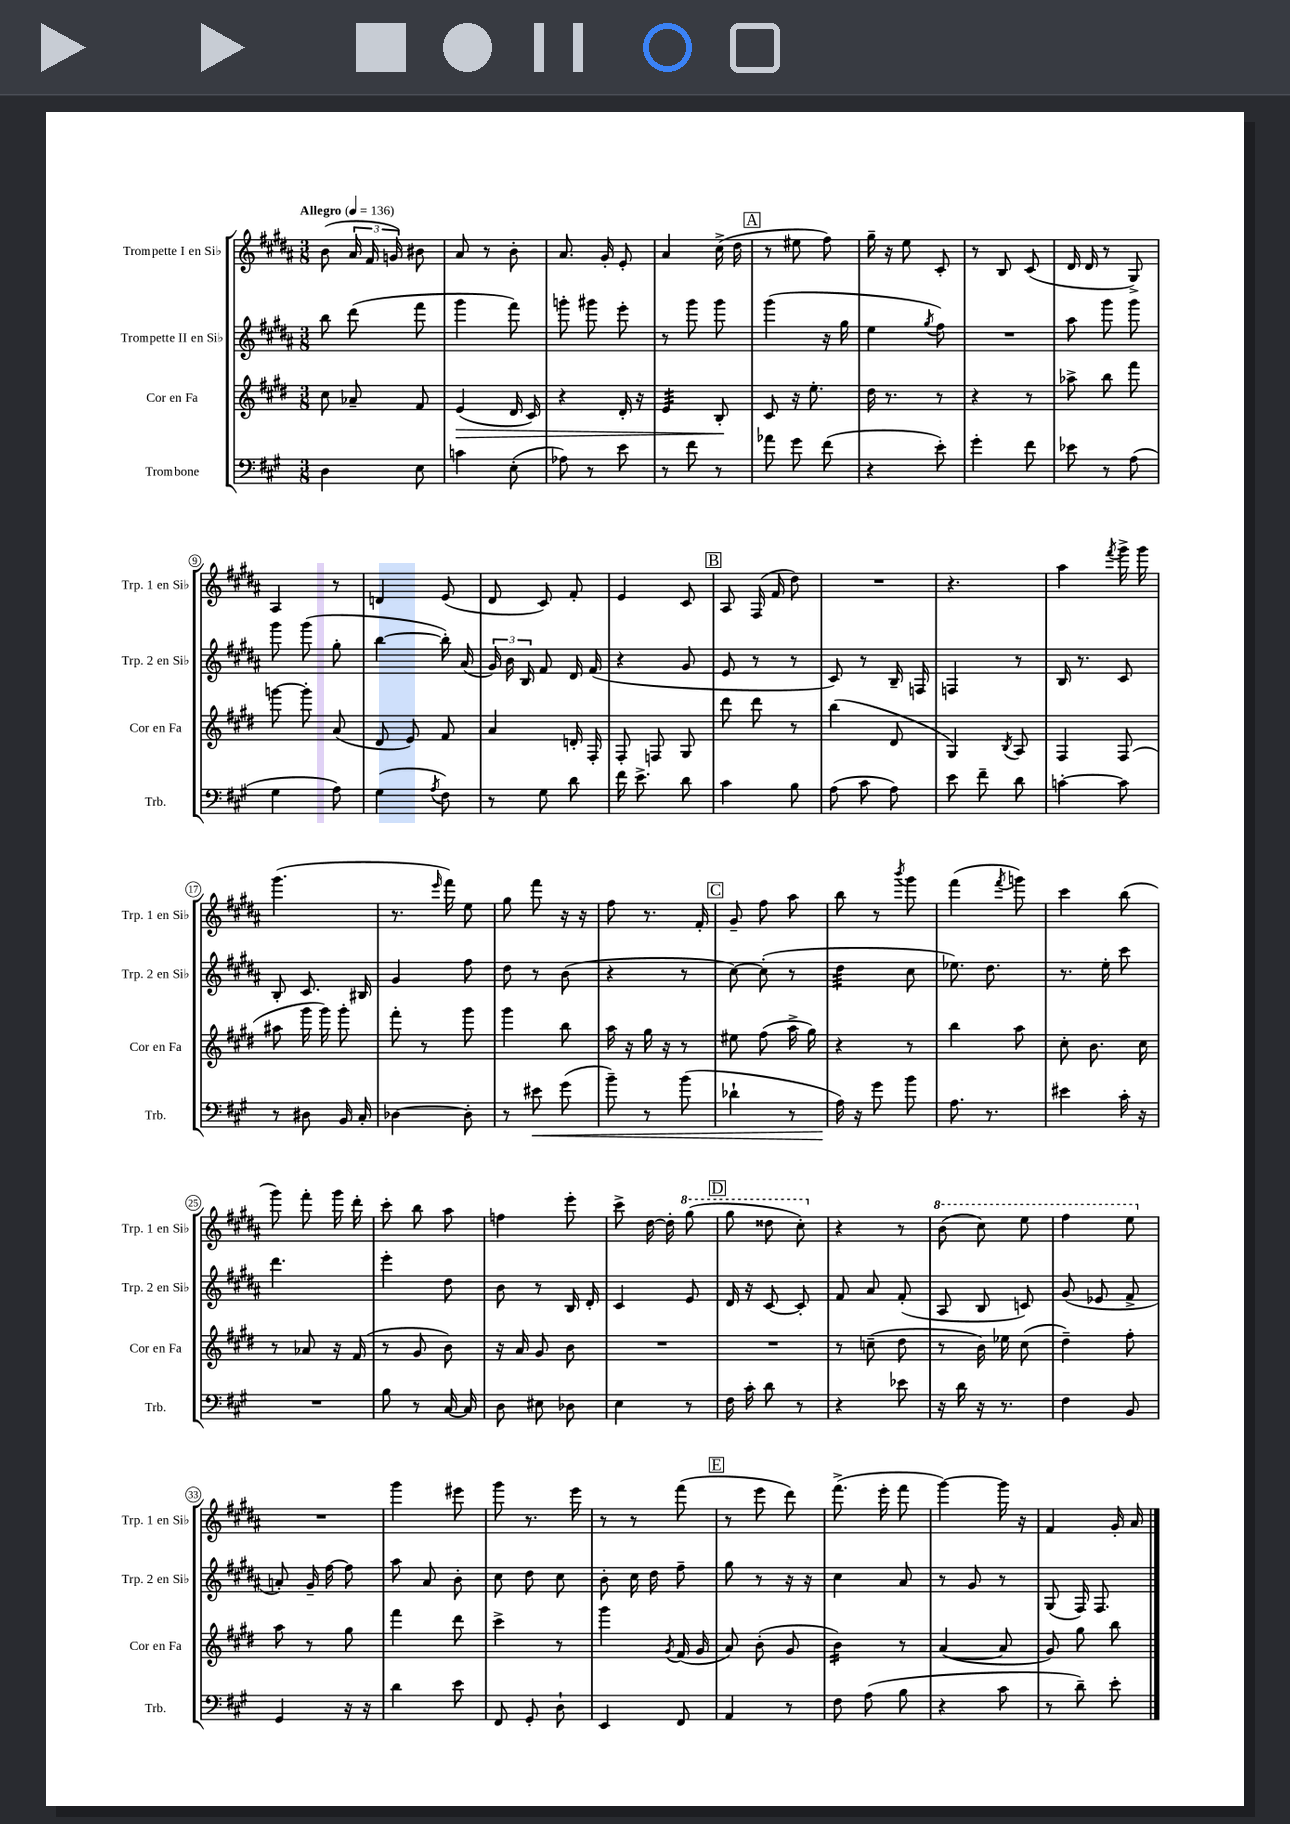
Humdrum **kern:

**kern	**kern	**kern	**kern
*staff4	*staff3	*staff2	*staff1
*clefF4	*clefG2	*clefG2	*clefG2
*k[f#c#g#]	*k[f#c#g#d#]	*k[f#c#g#d#a#]	*k[f#c#g#d#a#]
*M3/8	*M3/8	*M3/8	*M3/8
*MM136	*MM136	*MM136	*MM136
4D\	8cc#\	8bb\	(8b\
.	8a-~/	(8ddd#\	24a#/
.	.	.	24f#/
.	.	.	24g/)
8E\	8f#/	8fff#\	8b#\
=	=	=	=
4c\	(4e/	4ggg#\	8a#/
.	.	.	8r
(8E'\	16d#/	8fff#\)	8b'\
.	16c#/)	.	.
=	=	=	=
8A-\)	4r	8ggg'\	8.a#/
8r	.	8ggg#\	.
.	.	.	16g#'/
8e\	16d#'/	8eee'\	8e'/
.	16r	.	.
=	=	=	=
8r	4e/	8r	4a#/
8f#\	.	8ggg#\	.
8r	8B'/	8ggg#\	(16cc#^\
.	.	.	16dd#\
=	=	=	=
8a-\	8c#/	(4ggg#\	8r
8g#\	16r	.	8ee#\
.	8.ee'\	.	.
(8f#\	.	16r	8ff#\)
.	.	16gg#\	.
=	=	=	=
4r	16dd#\	4ee\	16gg#~\
.	8.r	.	16r
.	.	.	8ee\
.	.	8qgg#/	.
8e'\)	8r	8ff#\)	8c#'/
=	=	=	=
4g#'\	4r	4.r	8r
.	.	.	8B/
8f#\	8r	.	(8c#/
=	=	=	=
8e-\	8aa-^\	8aa#\	16d#/
.	.	.	16d#/
8r	8bb\	8ggg#\	8r
(8A\	8fff#\	8ggg#\	8G#^/)
=	=	=	=
4G#\	[8ggg\	8ggg#\	4A#/
.	8ggg'\]	(8ggg#\	.
8A\)	(8a/	8gg#'\	8r
=	=	=	=
(4G#\	8d#/	[4bb\	4d/
.	8e/)	.	.
8qA/	.	.	.
8F#\)	8f#/	16bb'\])	(8e/
.	.	(16a#/	.
=	=	=	=
8r	4a/	24g#/)	8d#/
.	.	24b\	.
.	.	24B/	.
8G#\	.	8f#/	8c#/)
8d\	16d'/	16d#/	8f#'/
.	16F#'/	(16f#/	.
=	=	=	=
16f#\	8F#'/	4r	4e/
8.e^\	.	.	.
.	8F/	.	.
8d\	8G#/	8g#/	8c#/
=	=	=	=
4c#\	8ddd#\	8e/	8A#/
.	8ddd#\	8r	(16F#/
.	.	.	16f#/
8B\	8r	8r	8dd#\)
=	=	=	=
(8A\	(4bb\	8c#/)	4.r
8c#\	.	8r	.
8A\)	8d#/	16B~/	.
.	.	16F/	.
=	=	=	=
8e\	4G#/)	4F/	4.r
8f#~\	.	.	.
.	8qB/	.	.
8d\	8A/	8r	.
=	=	=	=
[4c'\	4F#/	16B/	4aa#\
.	.	8.r	.
.	.	.	8qfff#/
8c\]	(8F#/	8c#/	16ggg#^\
.	.	.	16ggg#\
=	=	=	=
8r	8aa#\	8B'/	(4.ggg#\
8D#\	16ggg#\	8.c#/	.
.	16ggg#\)	.	.
16BB/	8ggg#'\	.	.
16C#'/	.	16B#/	.
=	=	=	=
[4D-\	8fff#'\	4g#/	8.r
.	8r	.	.
.	.	.	16qqeee/
.	.	.	16fff#\)
8D-'\]	8ggg#\	8ff#\	8ee\
=	=	=	=
8r	4ggg#\	8dd#\	8gg#\
8e#\	.	8r	8fff#\
(8g#\	8bb\	(8b\	16r
.	.	.	16r
=	=	=	=
8b~\)	16aa\	4r	8ff#\
.	16r	.	.
8r	16gg#\	.	8.r
.	16r	.	.
(8b\	8r	8r	.
.	.	.	16f#'/
=	=	=	=
4d-`\	8ee#\	[8cc#\)	8g#~/
.	(8ff#\	(8cc#'\]	8ff#\
8r	16aa^\	8r	8aa#\
.	16gg#\)	.	.
=	=	=	=
16A\)	4r	4dd#\	8bb\
16r	.	.	.
8g#\	.	.	8r
.	.	.	8qbbb/
8b\	8r	8cc#\	8ggg#\
=	=	=	=
8.A\	4bb\	8.ee-\)	(4fff#\
8.r	.	8.dd#\	.
.	.	.	8qfff#/
.	8aa\	.	8ggg\)
=	=	=	=
4e#\	8cc#'\	8.r	4ccc#\
.	8.b\	.	.
.	.	16ee'\	.
16c#'\	.	8ccc#\	(8bb\
16r	16cc#\	.	.
=	=	=	=
4.r	8r	4.ddd#\	8ggg#\)
.	8a-/	.	8fff#'\
.	16r	.	16ggg#\
.	(16f#/	.	16ddd#'\
=	=	=	=
8B\	8r	4eee'\	8ccc#'\
8r	8g#/	.	8bb\
[16C#/	8b\)	8dd#\	8aa#\
16C#/]	.	.	.
=	=	=	=
8D\	16r	8b\	4ff\
.	16a/	.	.
8E#\	8g#/	8r	.
8D-\	8b\	16B/	8eee'\
.	.	16d#'/	.
=	=	=	=
4E\	4.r	4c#/	8ccc#^\
.	.	.	[16dd#\
.	.	.	16dd#'\]
8r	.	8e/	(8ggg#\
=	=	=	=
16F#\	4.r	16d#/	8ggg#\
16c#'\	.	16r	.
8d\	.	[8c#/	8ddd##\
8r	.	8c#'/]	8ccc#'\)
=	=	=	=
4r	8r	8f#/	4r
.	(8cc~\	8a#/	.
8e-\	8dd#\	(8f#'/	8r
=	=	=	=
16r	8r	8A#/	(8bb\
16d\	.	.	.
16r	16b\)	8B/	8ccc#\)
8.r	16ee-\	.	.
.	(8cc#\	8c/)	8eee\
=	=	=	=
4F#\	4dd#~\)	(8g#/	4fff#\
.	.	8e-/	.
8BB/	8ff#'\	8f#^/	8eee\
=	=	=	=
4GG#/	8aa\	8a'/)	4.r
.	8r	16g#~/	.
.	.	[16ff#\	.
16r	8gg#\	8ff#\]	.
16r	.	.	.
=	=	=	=
4d\	4fff#\	8aa#\	4ggg#\
.	.	8a#/	.
8e\	8ddd#\	8b'\	8eee#\
=	=	=	=
8FF#/	4ccc#^\	8cc#\	8ggg#\
8GG#'/	.	8dd#\	8.r
8D`\	8r	8cc#\	.
.	.	.	16eee\
=	=	=	=
4EE/	4ggg#\	8b'\	8r
.	.	16cc#\	8r
.	.	16dd#\	.
.	8qg#/	.	.
8FF#/	(16f#/	8ff#~\	(8fff#\
.	16g#/	.	.
=	=	=	=
4AA/	8a/)	8gg#\	8r
.	(8b'\	8r	8eee\
8r	8g#/	16r	8ddd#\)
.	.	16r	.
=	=	=	=
8F#\	4b\)	4cc#\	(8.fff#^\
(8A\	.	.	.
.	.	.	16eee'\
8B\	8r	8a#/	8fff#\
=	=	=	=
4r	([4a/	8r	[4ggg#\)
.	.	8g#/	.
8c#\	8a/]	8r	16ggg#\]
.	.	.	16r
=	=	=	=
8r	8g#/)	(8G#/	4f#/
8d~\)	8gg#\	16F#/)	.
.	.	8.F#/	.
8e'\	8bb\	.	16g#'/
.	.	.	16a#/
==	==	==	==
*-	*-	*-	*-
